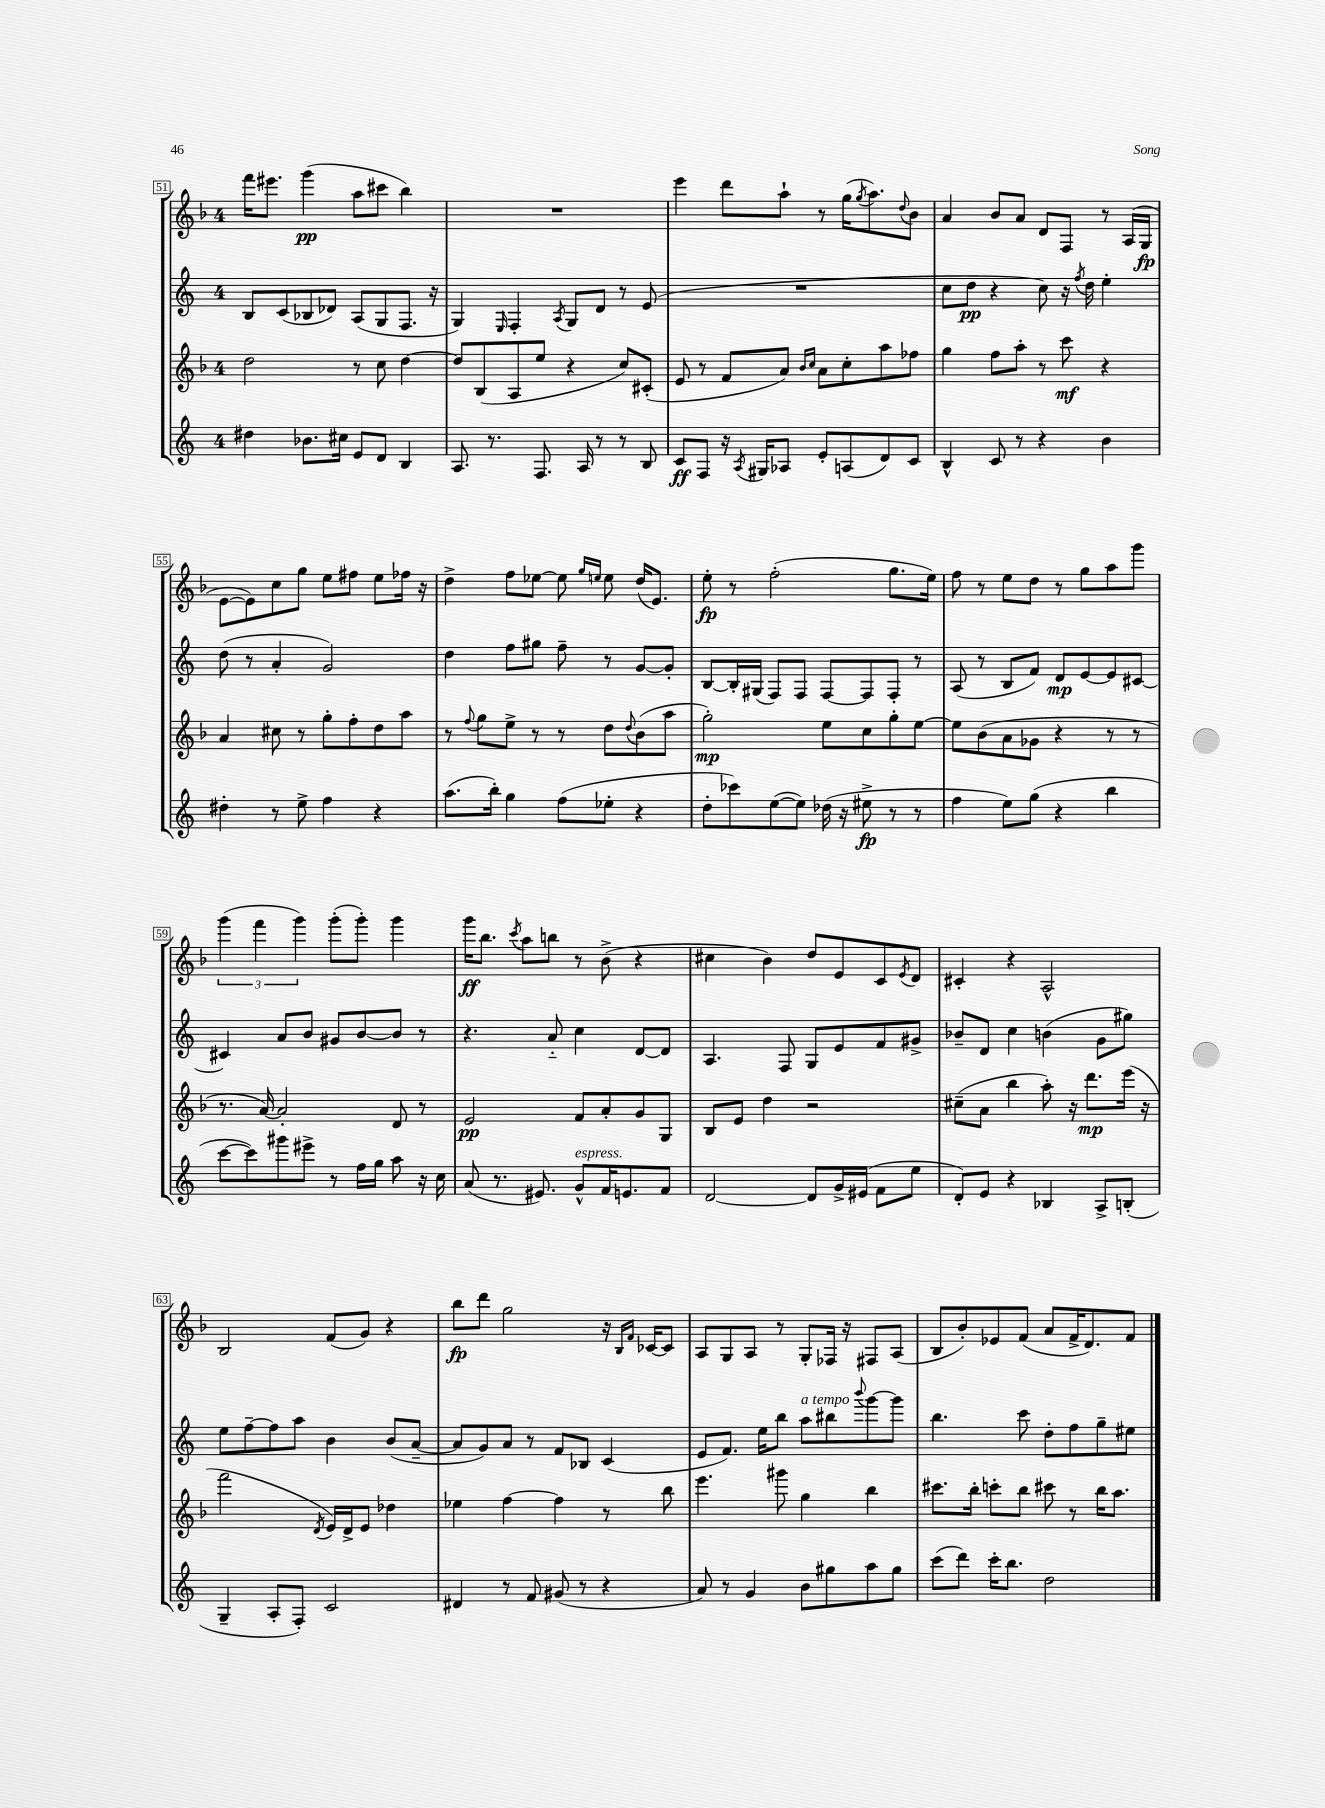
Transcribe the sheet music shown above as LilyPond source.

<<
\new StaffGroup <<
\new Staff = "s0" {
    \clef treble \key f \major \once \override Staff.TimeSignature.style = #'single-digit \time 4/4
    f'''16 eis'''8. g'''4\pp( a''8 cis'''8 bes''4) |
    R1 |
    e'''4 d'''8 a''8-! r8 g''16( \acciaccatura { g''8 } a''8.) \appoggiatura { d''8 } bes'8 |
    a'4 bes'8 a'8 d'8 f8 r8 a16( g16\fp |
    e'8~ e'8) c''8 g''8 e''8 fis''8 e''8 fes''16 r16 |
    d''4-> f''8 ees''8~ ees''8 \grace { g''16 e''16 } e''8 d''16( e'8.) |
    e''8-.\fp r8 f''2-.( g''8. e''16) |
    f''8 r8 e''8 d''8 r8 g''8 a''8 g'''8 |
    \tuplet 3/2 { g'''4( f'''4 g'''4) } g'''8-.( g'''8-.) g'''4 |
    g'''16\ff bes''8. \acciaccatura { c'''8 } a''8 b''8 r8 bes'8->( r4 |
    cis''4 bes'4) d''8 e'8 c'8 \acciaccatura { e'8 } d'8 |
    cis'4-. r4 a2-^ |
    bes2 f'8( g'8) r4 |
    bes''8\fp d'''8 g''2 r16 \grace { bes16 f'16 } ces'16~ ces'8 |
    a8 g8 a8 r8 g8-. fes16 r16 fis8 a8( |
    bes8 bes'8-.) ees'8 f'8( a'8 f'16-> d'8.) f'8 \bar "|." |
}
\new Staff = "s1" {
    \clef treble \key c \major \once \override Staff.TimeSignature.style = #'single-digit \time 4/4
    b8 c'8( bes8 des'8) a8( g8 f8. r16 |
    g4) \grace { e16 } f4-. \acciaccatura { a8 } g8 d'8 r8 e'8( |
    R1 |
    c''8 d''8\pp r4 c''8) r16 \acciaccatura { f''8 } d''16 e''4-. |
    d''8( r8 a'4-. g'2) |
    d''4 f''8 gis''8 f''8-- r8 g'8~ g'8-. |
    b8~ b16-. gis16( f8) f8 f8~ f8 f8-. r8 |
    a8( r8 b8 f'8) d'8\mp e'8~ e'8 cis'8~ |
    cis'4 a'8 b'8 gis'8 b'8~ b'8 r8 |
    r4. a'8-_ c''4 d'8~ d'8 |
    a4. f8 g8 e'8 f'8 gis'8-> |
    bes'8-- d'8 c''4 b'4( g'8 gis''8) |
    e''8 f''8~-- f''8 a''8 b'4 b'8( a'8~-- |
    a'8 g'8) a'8 r8 f'8 bes8 c'4( |
    e'8 f'8.) e''16 b''8 a''8^\markup { \italic "a tempo" } bis''8 \appoggiatura { b'''8 } g'''8~ g'''8 |
    b''4. c'''8 d''8-. f''8 g''8-- eis''8 \bar "|." |
}
\new Staff = "s2" {
    \clef treble \key f \major \once \override Staff.TimeSignature.style = #'single-digit \time 4/4
    d''2 r8 c''8 d''4~ |
    d''8 bes8( a8 e''8 r4 c''8) cis'8-.( |
    e'8 r8 f'8 a'8) \grace { bes'16 c''16 } a'8 c''8-. a''8 fes''8 |
    g''4 f''8 a''8-. r8 c'''8\mf r4 |
    a'4 cis''8 r8 g''8-. f''8-. d''8 a''8 |
    r8 \appoggiatura { f''8 } g''8 e''8-> r8 r8 d''8 \appoggiatura { d''8 } bes'8( a''8 |
    g''2-.\mp) e''8 c''8 g''8-. e''8~ |
    e''8 bes'8( a'8 ges'8 r4 r8 r8 |
    r8. a'16~) a'2-. d'8 r8 |
    e'2\pp f'8 a'8-. g'8 g8 |
    bes8 e'8 d''4 r2 |
    cis''8--( a'8 bes''4 a''8-.) r16 d'''8.\mp e'''16( r16 |
    f'''2 \acciaccatura { d'8 } e'16) d'16-> e'8 des''4 |
    ees''4 f''4~ f''4 r8 bes''8 |
    e'''4. gis'''8 g''4 bes''4 |
    cis'''8. bes''16-. c'''8-. bes''8 cis'''8 r8 bes''16 a''8. \bar "|." |
}
\new Staff = "s3" {
    \clef treble \key c \major \once \override Staff.TimeSignature.style = #'single-digit \time 4/4
    dis''4 bes'8. cis''16 e'8 d'8 b4 |
    a8. r8. f8. a16 r8 r8 b8 |
    c'8\ff f8 r16 \acciaccatura { a8 } gis16 aes8 e'8-. a8( d'8) c'8 |
    b4-^ c'8 r8 r4 b'4 |
    dis''4-. r8 e''8-> f''4 r4 |
    a''8.( b''16-.) g''4 f''8( ees''8-. r4 |
    d''8-. ces'''8) e''8~( e''8) des''16( r16 eis''8->\fp r8 r8 |
    f''4 e''8) g''8( r4 b''4 |
    c'''8~ c'''8) gis'''8 eis'''8-> r8 f''16 g''16 a''8 r16 c''16 |
    a'8( r8. eis'8.) g'8-^^\markup { \italic "espress." } f'16 e'8. f'8 |
    d'2~ d'8 g'16-> eis'16( f'8 e''8 |
    d'8-.) e'8 r4 bes4 a8-> b8-.( |
    g4-- a8-. f8-.) c'2 |
    dis'4 r8 f'8 gis'8( r8 r4 |
    a'8) r8 g'4 b'8 gis''8 a''8 gis''8 |
    c'''8( d'''8) c'''16-. b''8. d''2 \bar "|." |
}
>>
>>
\layout { \context { \Score currentBarNumber = #51 \override BarNumber.stencil = #(make-stencil-boxer 0.1 0.3 ly:text-interface::print) } }
